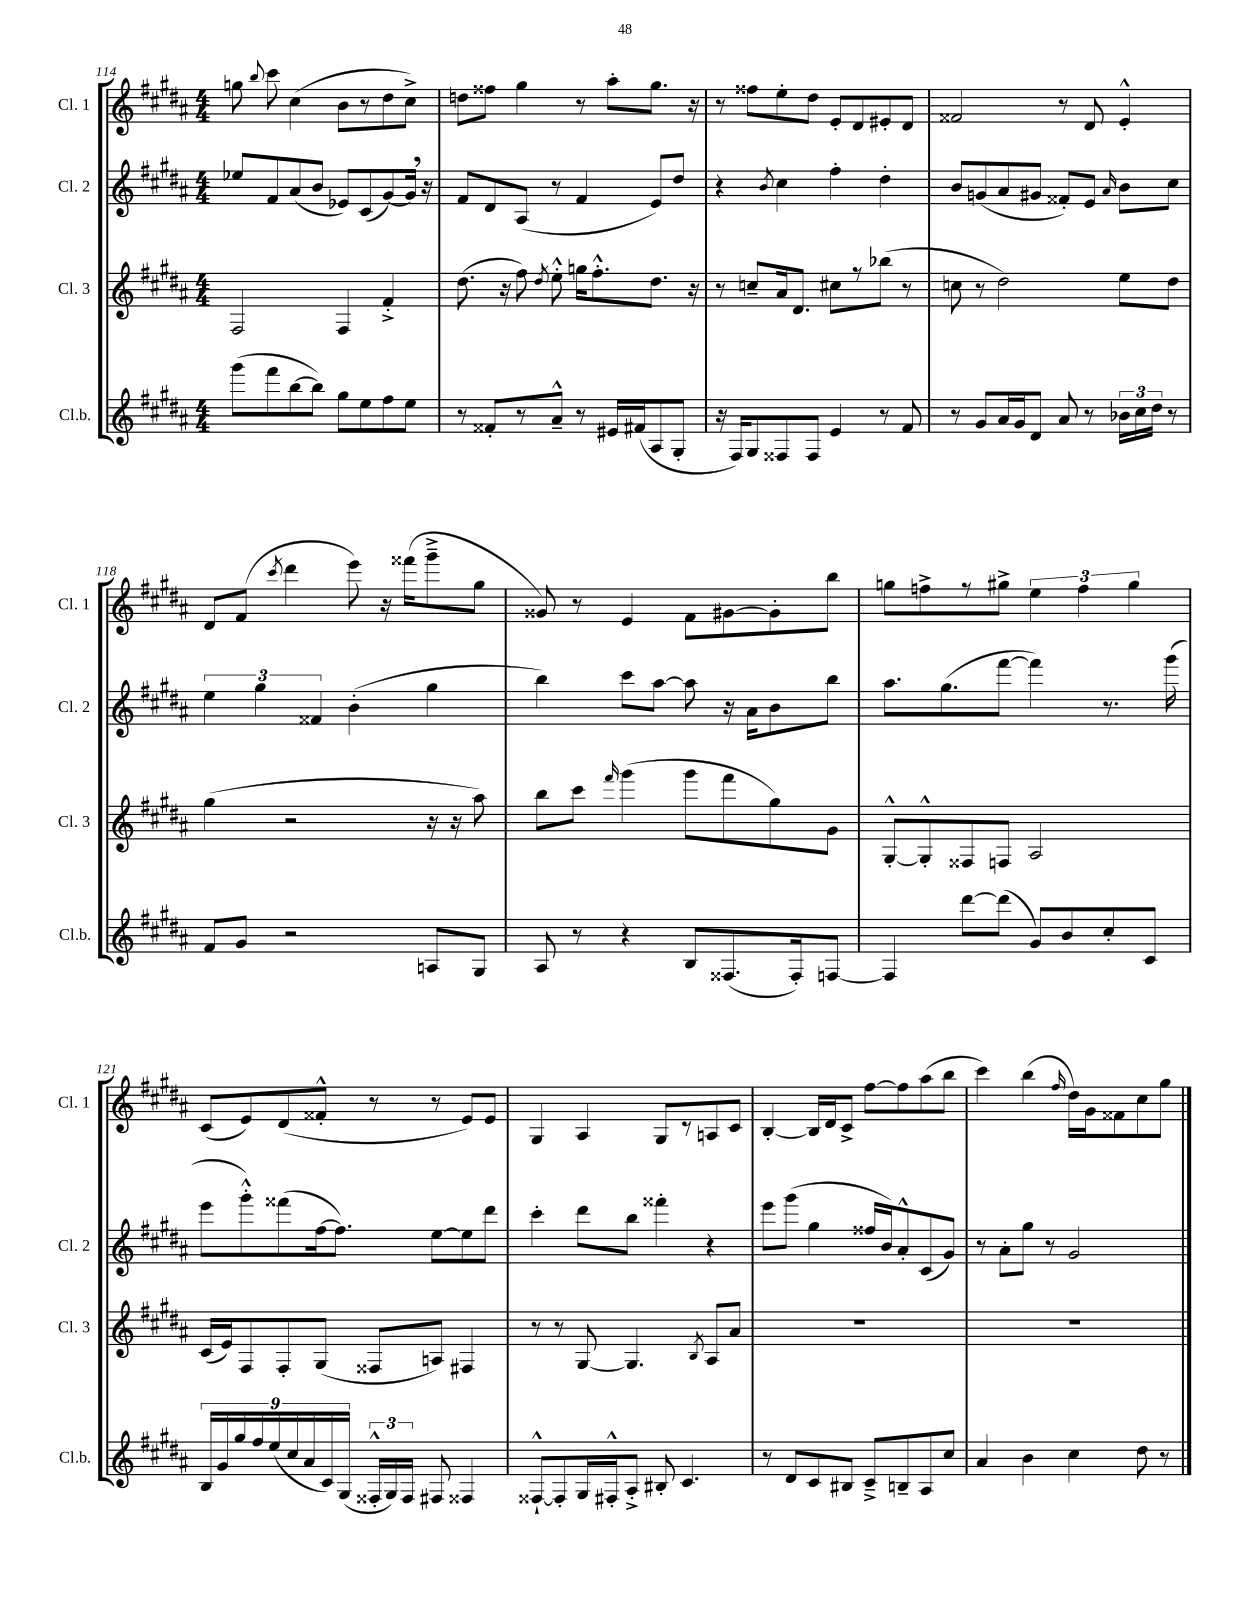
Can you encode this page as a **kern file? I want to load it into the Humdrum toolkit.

**kern	**kern	**kern	**kern
*staff4	*staff3	*staff2	*staff1
*clefG2	*clefG2	*clefG2	*clefG2
*k[f#c#g#d#a#]	*k[f#c#g#d#a#]	*k[f#c#g#d#a#]	*k[f#c#g#d#a#]
*M4/4	*M4/4	*M4/4	*M4/4
(8ggg#	2F#	8ee-	8gg
.	.	.	8qqbb
8fff#	.	8f#	8ccc#
[8bb	.	(8a#	(4cc#
8bb])	.	8b	.
8gg#	4F#	8e-)	8b
8ee	.	(8c#	8r
8ff#	4f#'^	[8g#)	8dd#
8ee	.	16g#]	8cc#^)
.	.	16r	.
=	=	=	=
8r	(8.dd#	8f#	8dd
8f##'	.	8d#	8ff##
.	16r	.	.
8r	8ff#)	(8A#	4gg#
.	8qdd#	.	.
8a#~^^	8ee'^^	8r	.
8r	16gg	4f#	8r
.	8.ff#'^^	.	.
16e#	.	.	8aa#'
(16f#	.	.	.
8A#	8.dd#	8e)	8.gg#
8G#'	.	8dd#	.
.	16r	.	16r
=	=	=	=
16r	8r	4r	8r
16F#)	.	.	.
8G#	8cc~	.	8ff##
.	.	8qb	.
8F##	16a#	4cc#	8ee'
.	8.d#	.	.
8F##	.	.	8dd#
4e	8cc#	4ff#'	8e'
.	8r	.	8d#
8r	(8bb-	4dd#'	8e#'
8f#	8r	.	8d#
=	=	=	=
8r	8cc	8b	2f##
8g#	8r	(8g	.
16a#	2dd#)	8a#	.
16g#	.	.	.
8d#	.	8g#	.
8a#	.	8f##')	8r
8r	.	8e	8d#
.	.	16qqa#	.
24b-	8ee	8b	4e'^^
24cc#	.	.	.
24dd#	.	.	.
8r	8dd#	8cc#	.
=	=	=	=
8f#	(4gg#	6ee	8d#
8g#	.	.	(8f#
.	.	6gg#	.
.	.	.	8qccc#
2r	2r	.	4ddd#
.	.	6f##	.
.	.	(4b'	8eee)
.	.	.	16r
.	.	.	(16fff##
8A	16r	4gg#	8ggg#~^
.	16r	.	.
8G#	8aa#)	.	8gg#
=	=	=	=
8A#	8bb	4bb)	8g##)
8r	8ccc#	.	8r
.	16qqfff#	.	.
4r	(4ggg#	8ccc#	4e
.	.	[8aa#	.
8B	8ggg#	8aa#]	8f#
(8.F##	8fff#	16r	[8g#
.	.	16a#	.
.	8gg#)	8b	8g#']
16F##')	.	.	.
[8F	8g#	8bb	8bb
=	=	=	=
4F]	[8G#'^^	8.aa#	8gg
.	8G#'^^]	.	8ff^
.	.	(8.gg#	.
[8ddd#	8F##	.	8r
(8ddd#]	8F	[8fff#	8gg#^
8g#)	2A#	4fff#])	6ee
8b	.	.	.
.	.	.	6ff
8cc#'	.	8.r	.
.	.	.	6gg#
8c#	.	.	.
.	.	(16ggg#	.
=	=	=	=
18B	(16c#	8eee	(8c#
18g#	.	.	.
.	16e)	.	.
18gg#	.	.	.
.	8F#	8ggg#'^^)	8e)
18ff#	.	.	.
(18ee	.	.	.
.	8F#'	(8fff##	(8d#
18cc#	.	.	.
18a#	.	.	.
.	(8G#	[16ff#	8f##'^^
18c#)	.	.	.
.	.	8.ff#])	.
(18G#	.	.	.
24F##'^^	8F##	.	8r
24G#)	.	.	.
24F##	.	.	.
8F#	8A)	[8ee	8r
4F##	4F#	8ee]	8e)
.	.	8ddd#	8e
=	=	=	=
[8F##`^^	8r	4ccc#'	4G#
8F##']	8r	.	.
16G#	[8G#	8ddd#	4A#
16F#'^^	.	.	.
8A#'^	4.G#]	8bb	.
8B#'	.	4fff##'	8G#
4.c#	.	.	8r
.	8qB	.	.
.	8A#	4r	8A
.	8a#	.	8c#
=	=	=	=
8r	1r	8eee	[4B'
8d#	.	(8ggg#	.
8c#	.	4gg#	16B]
.	.	.	16d#
8B#	.	.	8c#^
8c#~^	.	16ff##	[8ff#
.	.	16b)	.
8B~	.	8a#'^^	8ff#]
8A#	.	(8c#	(8aa#
8cc#	.	8g#)	8bb
=	=	=	=
4a#	1r	8r	4ccc#)
.	.	8a#'	.
4b	.	8gg#	(4bb
.	.	8r	.
.	.	.	16qqff#
4cc#	.	2g#	16dd#)
.	.	.	16g#
.	.	.	8f##
8dd#	.	.	8cc#
8r	.	.	8gg#
==	==	==	==
*-	*-	*-	*-
